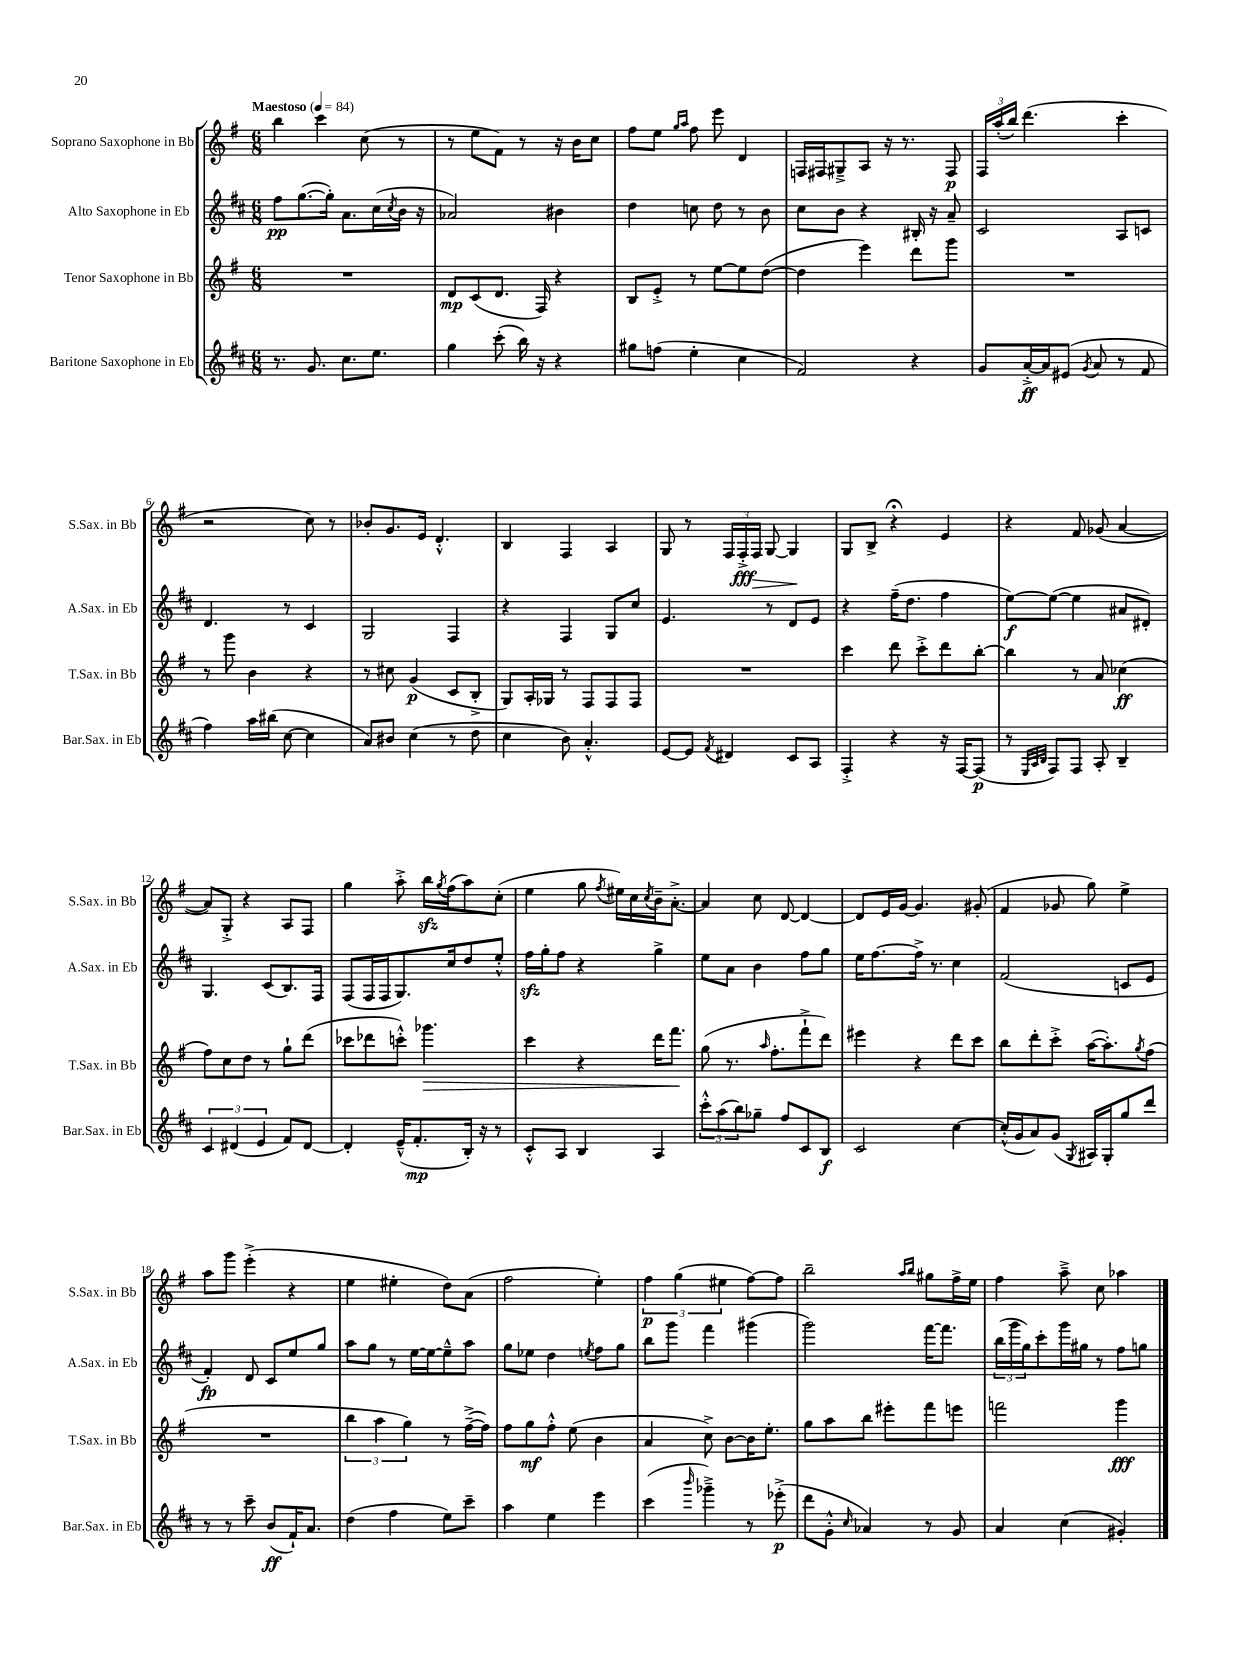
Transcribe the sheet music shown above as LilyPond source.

<<
\new StaffGroup <<
\new Staff = "s0" \with { instrumentName = "Soprano Saxophone in Bb" shortInstrumentName = "S.Sax. in Bb" } {
    \clef treble \key g \major \numericTimeSignature \time 6/8 \tempo "Maestoso" 4 = 84
    b''4 c'''4 c''8( r8 |
    r8 e''8 fis'8) r8 r16 b'16 c''8 |
    fis''8 e''8 \grace { g''16 a''16 } fis''8 e'''8 d'4 |
    f16 fis16 gis8---> a8 r16 r8. fis8\p |
    \tuplet 3/2 { fis16 a''16-.( b''16) } d'''4.( c'''4-. |
    r2 c''8) r8 |
    bes'8-. g'8. e'16 d'4.-.-^ |
    b4 fis4 a4 |
    g8 r8 \tuplet 3/2 { fis16 fis16-.->\fff fis16\> } g8~ g4\! |
    g8 b8-> r4\fermata e'4 |
    r4 fis'8 ges'8( a'4~ |
    a'8) g8-.-> r4 a8 fis8 |
    g''4 a''8-.-> b''16\sfz \acciaccatura { g''8 } fis''16( a''8) c''8-.( |
    e''4 g''8 \acciaccatura { fis''8 } eis''16) c''16 \acciaccatura { c''8 } b'16-- a'8.~-.-> |
    a'4 c''8 d'8~ d'4~ |
    d'8 e'16 g'16~ g'4. gis'8-.( |
    fis'4 ges'8 g''8) e''4-> |
    a''8 g'''8 e'''4-.->( r4 |
    e''4 eis''4-. d''8) a'8( |
    fis''2 e''4-.) |
    \tuplet 3/2 { fis''4\p g''4( eis''4 } fis''8~) fis''8 |
    b''2-- \grace { a''16 b''16 } gis''8 fis''16-> e''16 |
    fis''4 a''8---> c''8 aes''4 \bar "|." |
}
\new Staff = "s1" \with { instrumentName = "Alto Saxophone in Eb" shortInstrumentName = "A.Sax. in Eb" } {
    \clef treble \key d \major \numericTimeSignature \time 6/8
    fis''8\pp g''8.~( g''16-.) a'8. cis''16( \acciaccatura { cis''8 } b'16 r16 |
    aes'2) bis'4 |
    d''4 c''8 d''8 r8 b'8 |
    cis''8 b'8 r4 bis16-. r16 a'8-- |
    cis'2 a8 c'8 |
    d'4. r8 cis'4 |
    g2 fis4 |
    r4 fis4 g8 cis''8 |
    e'4. r8 d'8 e'8 |
    r4 fis''16--( d''8. fis''4 |
    e''8~\f) e''8~( e''4 ais'8 dis'8-.) |
    g4. cis'8( b8.) fis16 |
    fis8( fis16 fis16 g8.) cis''16 d''8 e''8-.-^ |
    fis''16\sfz g''16-. fis''8 r4 g''4-> |
    e''8 a'8 b'4 fis''8 g''8 |
    e''16 fis''8.~ fis''16-> r8. cis''4 |
    fis'2( c'8 e'8 |
    fis'4-.\fp) d'8 cis'8 e''8 g''8 |
    a''8 g''8 r8 e''16~ e''16~ e''8---^ a''8 |
    g''8 ees''8 d''4 \acciaccatura { e''8 } fis''8 g''8 |
    b''8 g'''8 fis'''4 gis'''4( |
    g'''2) fis'''16~ fis'''8. |
    \tuplet 3/2 { b''16( g'''16 g''16) } cis'''8-. g'''16 gis''16 r8 fis''8 g''8 \bar "|." |
}
\new Staff = "s2" \with { instrumentName = "Tenor Saxophone in Bb" shortInstrumentName = "T.Sax. in Bb" } {
    \clef treble \key g \major \numericTimeSignature \time 6/8
    R2. |
    d'8\mp c'8( d'8. fis16) r4 |
    b8 e'8-.-> r8 e''8~ e''8 d''8~( |
    d''4 e'''4) d'''8 g'''8 |
    R2. |
    r8 g'''8 b'4 r4 |
    r8 cis''8 g'4\p( c'8 b8-.-> |
    g8) a16-. ges16 r8 fis8 fis8 fis8 |
    R2. |
    c'''4 d'''8 c'''8-.-> d'''8 b''8~-. |
    b''4 r8 a'8 ces''4\ff( |
    fis''8) c''8 d''8 r8 g''8-! d'''8( |
    ces'''8 des'''8 c'''8-.-^) ges'''4.\> |
    c'''4 r4 d'''16 fis'''8.\! |
    g''8( r8. \grace { a''16 } fis''8.-. fis'''8-!-> d'''8) |
    eis'''4 r4 d'''8 c'''8 |
    b''8 d'''8-. c'''8-.-> a''16~( a''8.-.) \acciaccatura { g''8 } fis''8( |
    R2. |
    \tuplet 3/2 { b''4 a''4 g''4) } r8 fis''16~--->( fis''16) |
    fis''8 g''8\mf fis''8-.-^ e''8( b'4 |
    a'4 c''8->) b'8~ b'16 e''8.-. |
    g''8 a''8 b''8 eis'''8-. fis'''8 e'''8 |
    f'''2 g'''4\fff \bar "|." |
}
\new Staff = "s3" \with { instrumentName = "Baritone Saxophone in Eb" shortInstrumentName = "Bar.Sax. in Eb" } {
    \clef treble \key d \major \numericTimeSignature \time 6/8
    r8. g'8. cis''8. e''8. |
    g''4 cis'''8-.( b''16) r16 r4 |
    gis''8 f''8( e''4-. cis''4 |
    fis'2) r4 |
    g'8 a'16~-.->\ff a'16 eis'8( \acciaccatura { g'8 } a'8 r8 fis'8 |
    fis''4) a''16 bis''16( cis''8~ cis''4 |
    a'8) bis'8 cis''4( r8 d''8 |
    cis''4 b'8) a'4.-.-^ |
    e'8~ e'8 \acciaccatura { fis'8 } dis'4 cis'8 a8 |
    fis4-.-> r4 r16 fis16~ fis8\p( |
    r8 \grace { e32 a32 b32 } fis8) fis8 a8-. b4-- |
    \tuplet 3/2 { cis'4 dis'4( e'4 } fis'8) dis'8~ |
    dis'4-. e'16---^( fis'8.-.\mp b16-.) r16 r8 |
    cis'8-.-^ a8 b4 a4 |
    \tuplet 3/2 { cis'''8-.-^ a''8( b''8) } ges''8-- fis''8 cis'8 b8\f |
    cis'2 cis''4~ |
    cis''16-.-^( g'16 a'8) g'8( \acciaccatura { g8 } ais16) g16-. g''8 d'''8 |
    r8 r8 cis'''8-- b'8\ff( fis'16-!) a'8. |
    d''4( fis''4 e''8) cis'''8-- |
    a''4 e''4 e'''4 |
    cis'''4( \grace { b'''16 } ges'''4--->) r8 ees'''8-.->\p( |
    d'''8 g'8-.-^ \grace { cis''16 } aes'4) r8 g'8 |
    a'4 cis''4( gis'4-.) \bar "|." |
}
>>
>>
